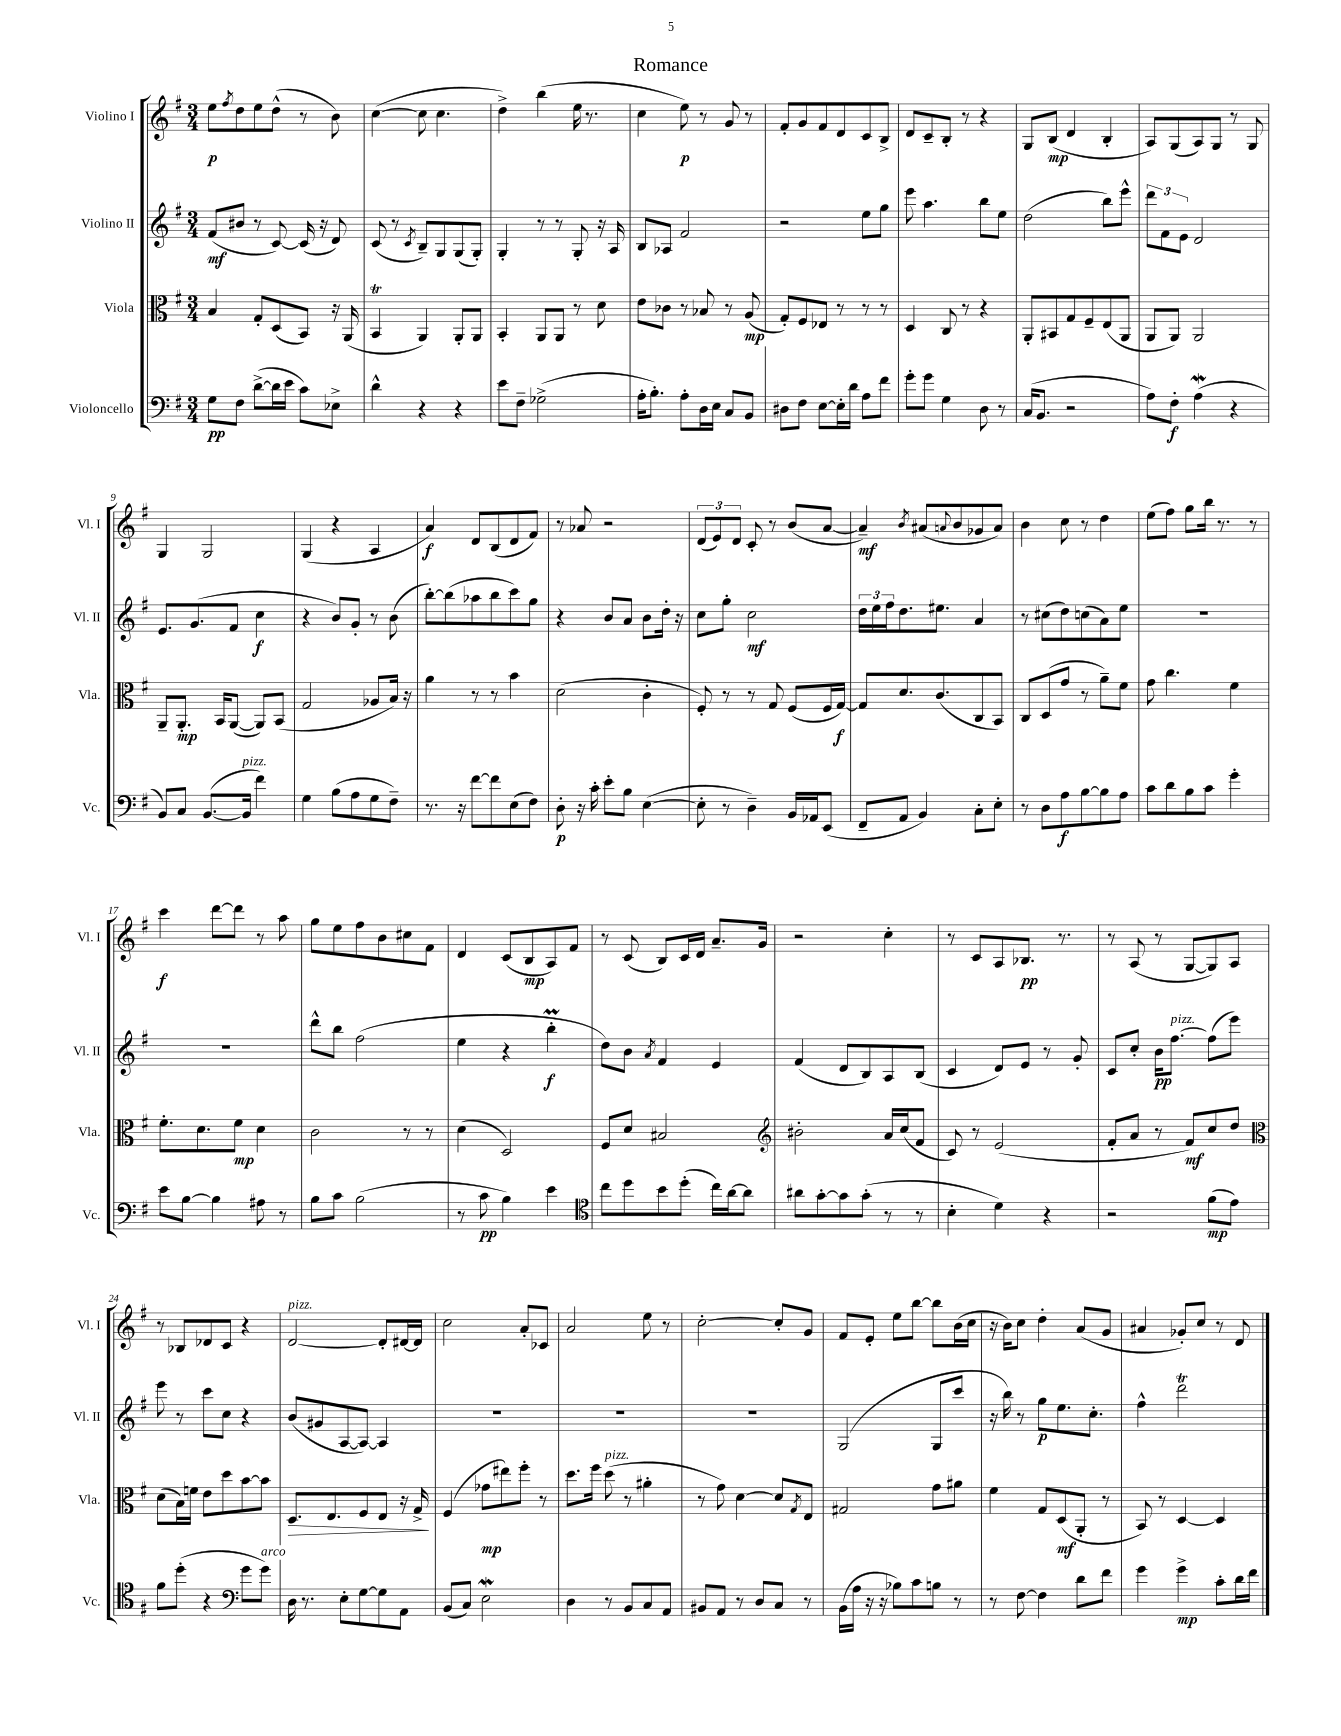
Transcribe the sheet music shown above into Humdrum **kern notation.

**kern	**dynam	**kern	**dynam	**kern	**dynam	**kern	**dynam
*part4	*part4	*part3	*part3	*part2	*part2	*part1	*part1
*staff4	*staff4	*staff3	*staff3	*staff2	*staff2	*staff1	*staff1
*I"Violoncello	*	*I"Viola	*	*I"Violino II	*	*I"Violino I	*
*I'Vc.	*	*I'Vla.	*	*I'Vl. II	*	*I'Vl. I	*
*clefF4	*	*clefC3	*	*clefG2	*	*clefG2	*
*k[f#]	*	*k[f#]	*	*k[f#]	*	*k[f#]	*
*M3/4	*	*M3/4	*	*M3/4	*	*M3/4	*
=1	=1	=1	=1	=1	=1	=1	=1
8G\L	pp	4B/	.	(8f#/L	mf	8ee\L	p
.	.	.	.	.	.	8qff#/	.
8F#\J	.	.	.	8b#X/J	.	8dd\	.
([8d^\L	.	8G'/L	.	8r	.	8ee\	.
16d\L]	.	(8D/	.	[8c/)	.	(8dd^^\J	.
16e\JJ	.	.	.	.	.	.	.
8c\L)	.	8BB/J)	.	(16c/]	.	8r	.
.	.	.	.	16r	.	.	.
8E-X^\J	.	16r	.	8d/)	.	8b\)	.
.	.	(16AA/	.	.	.	.	.
=2	=2	=2	=2	=2	=2	=2	=2
4d^^\	.	4BBt/	.	(8c/	.	([4cc\	.
.	.	.	.	8r	.	.	.
.	.	.	.	8qc/	.	.	.
4r	.	4AA/)	.	8B~/L)	.	8cc\]	.
.	.	.	.	8G/	.	4.cc\	.
4r	.	8AA'/L	.	(8G/	.	.	.
.	.	8AA/J	.	8G'/J)	.	.	.
=3	=3	=3	=3	=3	=3	=3	=3
8e\L	.	4BB'/	.	4G'/	.	4dd^\)	.
8F#~\J	.	.	.	.	.	.	.
(2G-X^\	.	8AA/L	.	8r	.	(4bb\	.
.	.	8AA/J	.	8r	.	.	.
.	.	8r	.	8G'/	.	16ee\	.
.	.	.	.	.	.	8.r	.
.	.	8d\	.	16r	.	.	.
.	.	.	.	16A/	.	.	.
=4	=4	=4	=4	=4	=4	=4	=4
16A'\KL	.	8e\L	.	8B/L	.	4cc\	.
8.B'\J)	.	.	.	.	.	.	.
.	.	8c-X\J	.	8A-X/J	.	.	.
8A'\L	.	8r	.	2f#/	.	8ee\)	p
16D\L	.	8B-X/	.	.	.	8r	.
16E\JJ	.	.	.	.	.	.	.
8C/L	.	8r	.	.	.	8g/	.
8BB/J	.	(8A/	mp	.	.	8r	.
=5	=5	=5	=5	=5	=5	=5	=5
8D#X\L	.	8G'/L)	.	2r	.	8f#'/L	.
8F#\J	.	8F#/	.	.	.	8g/	.
[8E\L	.	8E-X/J	.	.	.	8f#/	.
16E'\L]	.	8r	.	.	.	8d/	.
16d\JJ	.	.	.	.	.	.	.
8A\L	.	8r	.	8ee\L	.	8c/	.
8f#\J	.	8r	.	8gg\J	.	8B^/J	.
=6	=6	=6	=6	=6	=6	=6	=6
8g'\L	.	4D/	.	8eee\	.	8d/L	.
8g\J	.	.	.	4.aa\	.	8c~/	.
4G\	.	8C/	.	.	.	8B'/J	.
.	.	8r	.	.	.	8r	.
8D\	.	4r	.	8bb\L	.	4r	.
8r	.	.	.	8ee\J	.	.	.
=7	=7	=7	=7	=7	=7	=7	=7
(16C/KL	.	8AA'/L	.	(2dd\	.	8G/L	.
8.BB/J	.	.	.	.	.	.	.
.	.	8BB#X/	.	.	.	(8B/J	mp
2r	.	8G/	.	.	.	4d/	.
.	.	8F#~/	.	.	.	.	.
.	.	(8E/	.	8bb\L)	.	4B'/	.
.	.	8AA/J	.	8eee^^\J	.	.	.
=8	=8	=8	=8	=8	=8	=8	=8
8A\L)	.	8AA/L	.	12ddd\L	.	8A/L)	.
.	.	.	.	12f#\	.	.	.
8F#'\J	f	8AA/J)	.	.	.	(8G/	.
.	.	.	.	12e\J	.	.	.
(4AW\	.	2AA/	.	2d/	.	8A/)	.
.	.	.	.	.	.	8G/J	.
4r	.	.	.	.	.	8r	.
.	.	.	.	.	.	8G/	.
!!LO:LB:g=z
=9	=9	=9	=9	=9	=9	=9	=9
8BB/L)	.	8AA~/L	.	8.e/L	.	4G/	.
8C/J	.	8.AA'/J	mp	.	.	.	.
.	.	.	.	(8.g/	.	.	.
([8.BB/L	.	.	.	.	.	2G/	.
.	.	16BB/KL	.	.	.	.	.
.	.	([8AA/J	.	8f#/J	.	.	.
!LO:TX:a:i:t=pizz.	!	!	!	!	!	!	!
16BB/Jk]	.	.	.	.	.	.	.
4f#\)	.	8AA/L])	.	4cc\	f	.	.
.	.	(8BB/J	.	.	.	.	.
=10	=10	=10	=10	=10	=10	=10	=10
4G\	.	2G/	.	4r	.	(4G/	.
(8B\L	.	.	.	8b/L)	.	4r	.
8A\	.	.	.	8g'/J	.	.	.
8G\	.	8A-X/L	.	8r	.	4A/	.
8F#~\J)	.	16B/Jk)	.	(8b\	.	.	.
.	.	16r	.	.	.	.	.
=11	=11	=11	=11	=11	=11	=11	=11
8.r	.	4a\	.	[8bb'\L)	.	4a/)	f
.	.	.	.	(8bb\]	.	.	.
16r	.	.	.	.	.	.	.
[8f#\L	.	8r	.	8aa-X\	.	8d/L	.
8f#\]	.	8r	.	8bb\	.	(8B/	.
(8E\	.	4b\	.	8ccc\)	.	8d/	.
8F#\J)	.	.	.	8gg\J	.	8f#/J)	.
=12	=12	=12	=12	=12	=12	=12	=12
8D'\	p	(2d\	.	4r	.	8r	.
16r	.	.	.	.	.	8a-X/	.
16c'\	.	.	.	.	.	.	.
8e'\L	.	.	.	8b/L	.	2r	.
8B\J	.	.	.	8a/J	.	.	.
([4E\	.	4c'\	.	8b\L	.	.	.
.	.	.	.	16dd'\Jk	.	.	.
.	.	.	.	16r	.	.	.
=13	=13	=13	=13	=13	=13	=13	=13
8E'\]	.	8F#'/)	.	8cc\L	.	(12d/L	.
.	.	.	.	.	.	12e/)	.
8r	.	8r	.	8gg'\J	.	.	.
.	.	.	.	.	.	12d/J	.
4D~\)	.	8r	.	2cc\	mf	8c'/	.
.	.	8G/	.	.	.	8r	.
16BB/LL	.	(8F#/L	.	.	.	(8b/L	.
16AA-X/J	.	.	.	.	.	.	.
(8EE/J	.	16F#/L	.	.	.	[8a/J	.
.	.	[16G/JJ)	f	.	.	.	.
=14	=14	=14	=14	=14	=14	=14	=14
8FF#~/L	.	8G/L]	.	24dd\LL	.	4a~/])	mf
.	.	.	.	24ee\	.	.	.
.	.	.	.	24ff#\J	.	.	.
8AA/J	.	8.d/	.	8.dd\	.	.	.
.	.	.	.	.	.	8qb/	.
4BB/)	.	.	.	.	.	(8a#X/L	.
.	.	(8.c/	.	8.ee#X\J	.	.	.
.	.	.	.	.	.	8qqan/	.
.	.	.	.	.	.	8b/	.
8C'\L	.	8C/	.	4a/	.	8g-X/	.
8E'\J	.	8BB/J)	.	.	.	8a/J)	.
=15	=15	=15	=15	=15	=15	=15	=15
8r	.	8C/L	.	8r	.	4b\	.
8D\L	.	(8D/	.	(8cc#X\L	.	.	.
8A\	f	8g/J	.	8dd\)	.	8cc\	.
[8B\	.	8r	.	(8ccn\	.	8r	.
8B\]	.	8a~\L)	.	8a\)	.	4dd\	.
8A\J	.	8f#\J	.	8ee\J	.	.	.
=16	=16	=16	=16	=16	=16	=16	=16
8c\L	.	8g\	.	2.r	.	(8ee\L	.
8d\	.	4.cc\	.	.	.	8ff#\J)	.
8B\	.	.	.	.	.	8gg\L	.
8c\J	.	.	.	.	.	16bb\Jk	.
.	.	.	.	.	.	8.r	.
4g'\	.	4f#\	.	.	.	.	.
.	.	.	.	.	.	8r	.
!!LO:LB:g=z
=17	=17	=17	=17	=17	=17	=17	=17
8e\L	.	8.f#'\L	.	2.r	.	4ccc\	f
[8B\J	.	.	.	.	.	.	.
.	.	8.d\	.	.	.	.	.
4B\]	.	.	.	.	.	[8ddd\L	.
.	.	8f#\J	mp	.	.	8ddd\J]	.
8A#X\	.	4d\	.	.	.	8r	.
8r	.	.	.	.	.	8aa\	.
=18	=18	=18	=18	=18	=18	=18	=18
8B\L	.	2c\	.	8ddd^^\L	.	8gg\L	.
8c\J	.	.	.	8bb\J	.	8ee\	.
(2B\	.	.	.	(2ff#\	.	8ff#\	.
.	.	.	.	.	.	8b\	.
.	.	8r	.	.	.	8cc#X\	.
.	.	8r	.	.	.	8f#\J	.
=19	=19	=19	=19	=19	=19	=19	=19
8r	.	(4d\	.	4ee\	.	4d/	.
8c\	pp	.	.	.	.	.	.
4B\)	.	2D/)	.	4r	.	(8c/L	.
.	.	.	.	.	.	8B/	mp
4e\	.	.	.	4bbm'\	f	8A/)	.
.	.	.	.	.	.	8f#/J	.
=20	=20	=20	=20	=20	=20	=20	=20
*clefC4	*	*	*	*	*	*	*
8cc\L	.	8F#/L	.	8dd\L)	.	8r	.
8dd\	.	8d/J	.	8b\J	.	(8c/	.
.	.	.	.	8qa/	.	.	.
8b\	.	2B#X/	.	4f#/	.	8B/L)	.
(8dd'\J	.	.	.	.	.	16c/L	.
.	.	.	.	.	.	16d/JJ	.
16cc\LL)	.	.	.	4e/	.	8.a~/L	.
[16a\J	.	.	.	.	.	.	.
8a\J]	.	.	.	.	.	.	.
.	.	.	.	.	.	16g/Jk	.
=21	=21	=21	=21	=21	=21	=21	=21
*	*	*clefG2	*	*	*	*	*
8a#X\L	.	2b#X'\	.	(4f#/	.	2r	.
[8g'\	.	.	.	.	.	.	.
8g\]	.	.	.	8d/L	.	.	.
(8g'\J	.	.	.	8B/)	.	.	.
8r	.	16a/LL	.	8A/	.	4cc'\	.
.	.	(16cc/J	.	.	.	.	.
8r	.	8f#/J	.	(8B/J	.	.	.
=22	=22	=22	=22	=22	=22	=22	=22
4B'\	.	8c/)	.	4c/	.	8r	.
.	.	8r	.	.	.	8c/L	.
4d\)	.	(2e/	.	8d/L)	.	8A/	.
.	.	.	.	8e/J	.	8.B-X/J	pp
4r	.	.	.	8r	.	.	.
.	.	.	.	.	.	8.r	.
.	.	.	.	8g'/	.	.	.
=23	=23	=23	=23	=23	=23	=23	=23
2r	.	8f#'/L	.	8c/L	.	8r	.
.	.	8a/J	.	8cc'/J	.	(8A/	.
.	.	8r	.	16b\KL	pp	8r	.
!	!	!	!	!LO:TX:a:i:t=pizz.	!	!	!
.	.	.	.	[8.ff#\J	.	.	.
.	.	8f#/L)	mf	.	.	[8G/L	.
(8f#\L	mp	8cc/	.	(8ff#\L]	.	8G/])	.
8e\J)	.	8dd/J	.	8eee\J)	.	8A/J	.
!!LO:LB:g=z
=24	=24	=24	=24	=24	=24	=24	=24
*	*	*clefC3	*	*	*	*	*
8f#\L	.	(8d\L	.	8eee\	.	8r	.
(8dd'\J	.	16B\L)	.	8r	.	8B-X/L	.
.	.	16fn\JJ	.	.	.	.	.
4r	.	8e\L	.	8ccc\L	.	8d-X/	.
.	.	8dd\	.	8cc\J	.	8c/J	.
*clefF4	*	*	*	*	*	*	*
8g\L	.	[8b\	.	4r	.	4r	.
!LO:TX:a:i:t=arco	!	!	!	!	!	!	!
8g\J)	.	8b\J]	.	.	.	.	.
=25	=25	=25	=25	=25	=25	=25	=25
!	!	!	!	!	!	!LO:TX:a:i:t=pizz.	!
!	!	!	!LO:HP:b	!	!	!	!
16D\	.	8.D/L	>	(8b/L	.	[2d/	.
8.r	.	.	.	.	.	.	.
.	.	.	.	8g#X/	.	.	.
.	.	8.E/	.	.	.	.	.
8E'\L	.	.	.	[8A/	.	.	.
[8G\	.	8F#/	.	8A/J_)	.	.	.
8G\]	.	8E/J	.	4A/]	.	8d'/L]	.
8AA\J	.	16r	.	.	.	[16d#X/L	.
.	.	16G^/	.	.	.	16d#/JJ]	.
.	.	.	]	.	.	.	.
=26	=26	=26	=26	=26	=26	=26	=26
(8BB/L	.	(4F#/	.	2.r	.	2cc\	.
8C/J)	.	.	.	.	.	.	.
2EW\	.	8g-X\L	mp	.	.	.	.
.	.	8ee#X\)	.	.	.	.	.
.	.	8ff#'\J	.	.	.	8a'/L	.
.	.	8r	.	.	.	8c-X/J	.
=27	=27	=27	=27	=27	=27	=27	=27
4D\	.	8.dd\L	.	2.r	.	2a/	.
.	.	16ff#\Jk	.	.	.	.	.
!	!	!LO:TX:a:i:t=pizz.	!	!	!	!	!
8r	.	(8dd\	.	.	.	.	.
8BB/L	.	8r	.	.	.	.	.
8C/	.	4a#X'\	.	.	.	8ee\	.
8AA/J	.	.	.	.	.	8r	.
=28	=28	=28	=28	=28	=28	=28	=28
8BB#X/L	.	8r	.	2.r	.	[2cc'\	.
8AA/J	.	8g\)	.	.	.	.	.
8r	.	[4d\	.	.	.	.	.
8D/L	.	.	.	.	.	.	.
8C/J	.	8d/L]	.	.	.	8cc'/L]	.
.	.	8qG/	.	.	.	.	.
8r	.	8E/J	.	.	.	8g/J	.
=29	=29	=29	=29	=29	=29	=29	=29
(16BB\LL	.	2G#X/	.	(2G/	.	8f#/L	.
16A\JJ	.	.	.	.	.	.	.
16r	.	.	.	.	.	8e'/J	.
16r	.	.	.	.	.	.	.
8B-X\L)	.	.	.	.	.	8ee\L	.
8c\	.	.	.	.	.	[8bb\J	.
8Bn\J	.	8g\L	.	8G/L	.	8bb\L]	.
8r	.	8a#X\J	.	8ccc/J	.	(16b\L	.
.	.	.	.	.	.	16cc\JJ	.
=30	=30	=30	=30	=30	=30	=30	=30
8r	.	4f#\	.	16r	.	16r	.
.	.	.	.	16bb\)	.	16b\KL)	.
[8F#\	.	.	.	8r	.	8cc\J	.
4F#\]	.	8G/L	.	8gg\L	p	4dd'\	.
.	.	(8D/	mf	8.ee\	.	.	.
8d\L	.	8AA'/J	.	.	.	(8a/L	.
.	.	.	.	8.cc'\J	.	.	.
8f#\J	.	8r	.	.	.	8g/J	.
=31	=31	=31	=31	=31	=31	=31	=31
4g\	.	8BB/)	.	4ff#^^\	.	4a#X/	.
.	.	8r	.	.	.	.	.
4g^\	mp	[4D/	.	2dddT\	.	8g-X'/L)	.
.	.	.	.	.	.	8cc/J	.
8c'\L	.	4D/]	.	.	.	8r	.
16d\L	.	.	.	.	.	8d/	.
16f#\JJ	.	.	.	.	.	.	.
==	==	==	==	==	==	==	==
*-	*-	*-	*-	*-	*-	*-	*-
